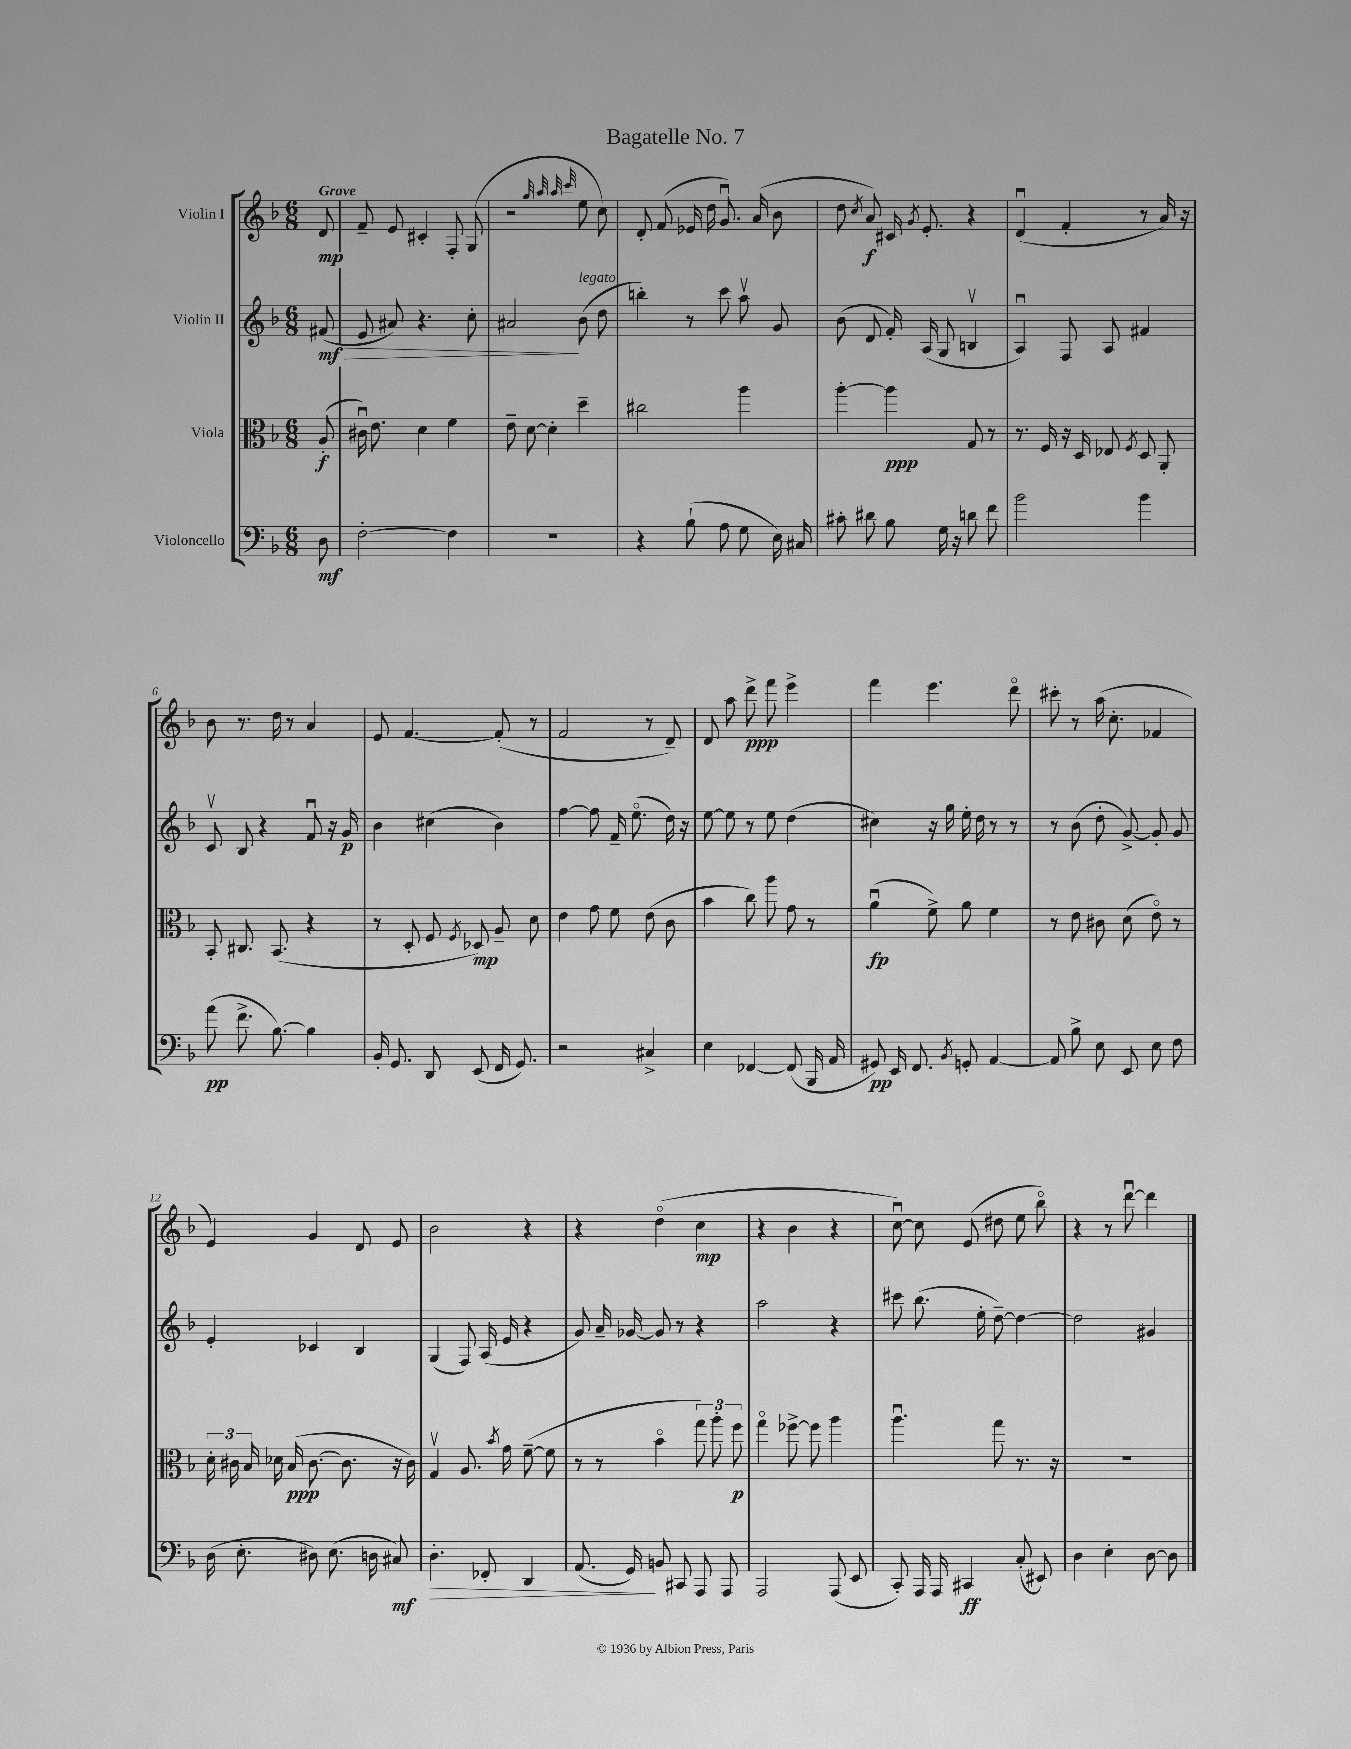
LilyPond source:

\header { title = "Bagatelle No. 7" }
<<
\new StaffGroup <<
\new Staff = "s0" \with { instrumentName = "Violin I" } {
    \clef treble \key f \major \numericTimeSignature \time 6/8 \partial 8 \tempo "Grave"
    \autoBeamOff d'8\mp |
    f'8-- e'8 cis'4-. f8-. g8( |
    r2 \grace { g''32 a''32 a''32 c'''32 } e''8 c''8) |
    d'8-. f'8( ees'16 d''16 g'8.\downbow) a'16( bes'8 |
    d''8 \acciaccatura { c''8 } a'8\f) cis'16 \acciaccatura { g'8 } e'8.-. r4 |
    d'4\downbow( f'4-. r8 a'16) r16 |
    bes'8 r8. d''16 r8 a'4 |
    e'8 f'4.~ f'8-.( r8 |
    f'2 r8 d'8--) |
    d'8 a''8 d'''8->\ppp f'''8 e'''4-> |
    f'''4 e'''4. d'''8\flageolet |
    cis'''8-. r8 a''16( c''8.-. fes'4 |
    e'4) g'4 d'8 e'8 |
    bes'2 r4 |
    r4 d''4\flageolet( c''4\mp |
    r4 bes'4 r4 |
    c''8~\downbow) c''8 e'8( dis''8 e''8 bes''8\flageolet) |
    r4 r8 d'''8~\downbow d'''4 \bar "|." |
}
\new Staff = "s1" \with { instrumentName = "Violin II" } {
    \clef treble \key f \major \numericTimeSignature \time 6/8 \partial 8
    \autoBeamOff fis'8\mf\>( |
    e'8 ais'8) r4. c''8-. |
    ais'2\! bes'8^\markup { \italic "legato" }( d''8 |
    b''4-.) r8 c'''8 a''8\upbow g'8 |
    bes'8( d'8 f'16-.) a16( g8 b4\upbow |
    a4\downbow) f8 a8 fis'4 |
    c'8\upbow bes8 r4 f'8\downbow r16 g'16\p |
    bes'4 cis''4( bes'4) |
    f''4~ f''8 f'16-- e''8.\flageolet( d''16) r16 |
    e''8~ e''8 r8 e''8 d''4( |
    cis''4) r16 g''16 e''16-. d''16 r8 r8 |
    r8 bes'8( d''8-. g'8~->) g'8-. g'8 |
    e'4-. ces'4 bes4 |
    g4( f8) a16( e'16 r4 |
    g'8) a'16-- ges'16~ ges'8 r8 r4 |
    a''2 r4 |
    cis'''8 bes''8.( e''16-. d''8~--) d''4~ |
    d''2 gis'4 \bar "|." |
}
\new Staff = "s2" \with { instrumentName = "Viola" } {
    \clef alto \key f \major \numericTimeSignature \time 6/8 \partial 8
    \autoBeamOff a8-.\f( |
    cis'16\downbow) e'8. d'4 f'4 |
    e'8-- d'8~ d'4-. d''4-- |
    cis''2 a''4 |
    a''4~-. a''4\ppp g8 r8 |
    r8. f16 r16 d16 ees8 \acciaccatura { f8 } d8 a,8-. |
    bes,8-. cis8. bes,8.( r4 |
    r8 d8-. f8 \acciaccatura { f8 } des8\mp) a8-- d'8 |
    e'4 g'8 f'8 e'8( c'8 |
    bes'4 c''8) a''8 g'8 r8 |
    a'4\downbow\fp( f'8->) a'8 f'4 |
    r8 e'8 cis'8 d'8( e'8\flageolet) r8 |
    \tuplet 3/2 { d'16-. cis'16 bes16 } des'16 bes16\ppp( cis'8.~ cis'8. r16 cis'16) |
    g4\upbow a8. \acciaccatura { bes'8 } g'16 f'8~--( f'8 |
    r8 r8 bes'4\flageolet \tuplet 3/2 { g''8) a''8-. f''8\p } |
    g''4\flageolet fes''8~-> fes''8 a''4 |
    a''4.\downbow g''8 r8. r16 |
    R2. \bar "|." |
}
\new Staff = "s3" \with { instrumentName = "Violoncello" } {
    \clef bass \key f \major \numericTimeSignature \time 6/8 \partial 8
    \autoBeamOff d8\mf |
    f2~-. f4 |
    R2. |
    r4 bes8-!( a8 g8 e16) cis16 |
    cis'8-. dis'8 bes8 g16 r16 d'8 f'8 |
    bes'2 bes'4 |
    a'8\pp( f'8.-> bes8.~) bes4 |
    bes,16-. g,8. d,8 e,8( f,16 g,8.) |
    r2 cis4-> |
    e4 fes,4~ fes,8( bes,,16 a,16 |
    gis,8\pp) e,16 f,8. \acciaccatura { bes,8 } g,8-. a,4~ |
    a,8 bes8-> e8 e,8 e8 f8 |
    d16( e8.-. dis8) e8.( d16 cis8\mf) |
    d4.-.\> fes,8-. d,4 |
    a,8.( g,16\!) b,8 cis,8 a,,8 a,,8 |
    a,,2 a,,8( e,8 |
    c,8-.) a,,16 a,,16 cis,4\ff c8-.( eis,8) |
    d4 e4-. d8~ d8 \bar "|." |
}
>>
>>
